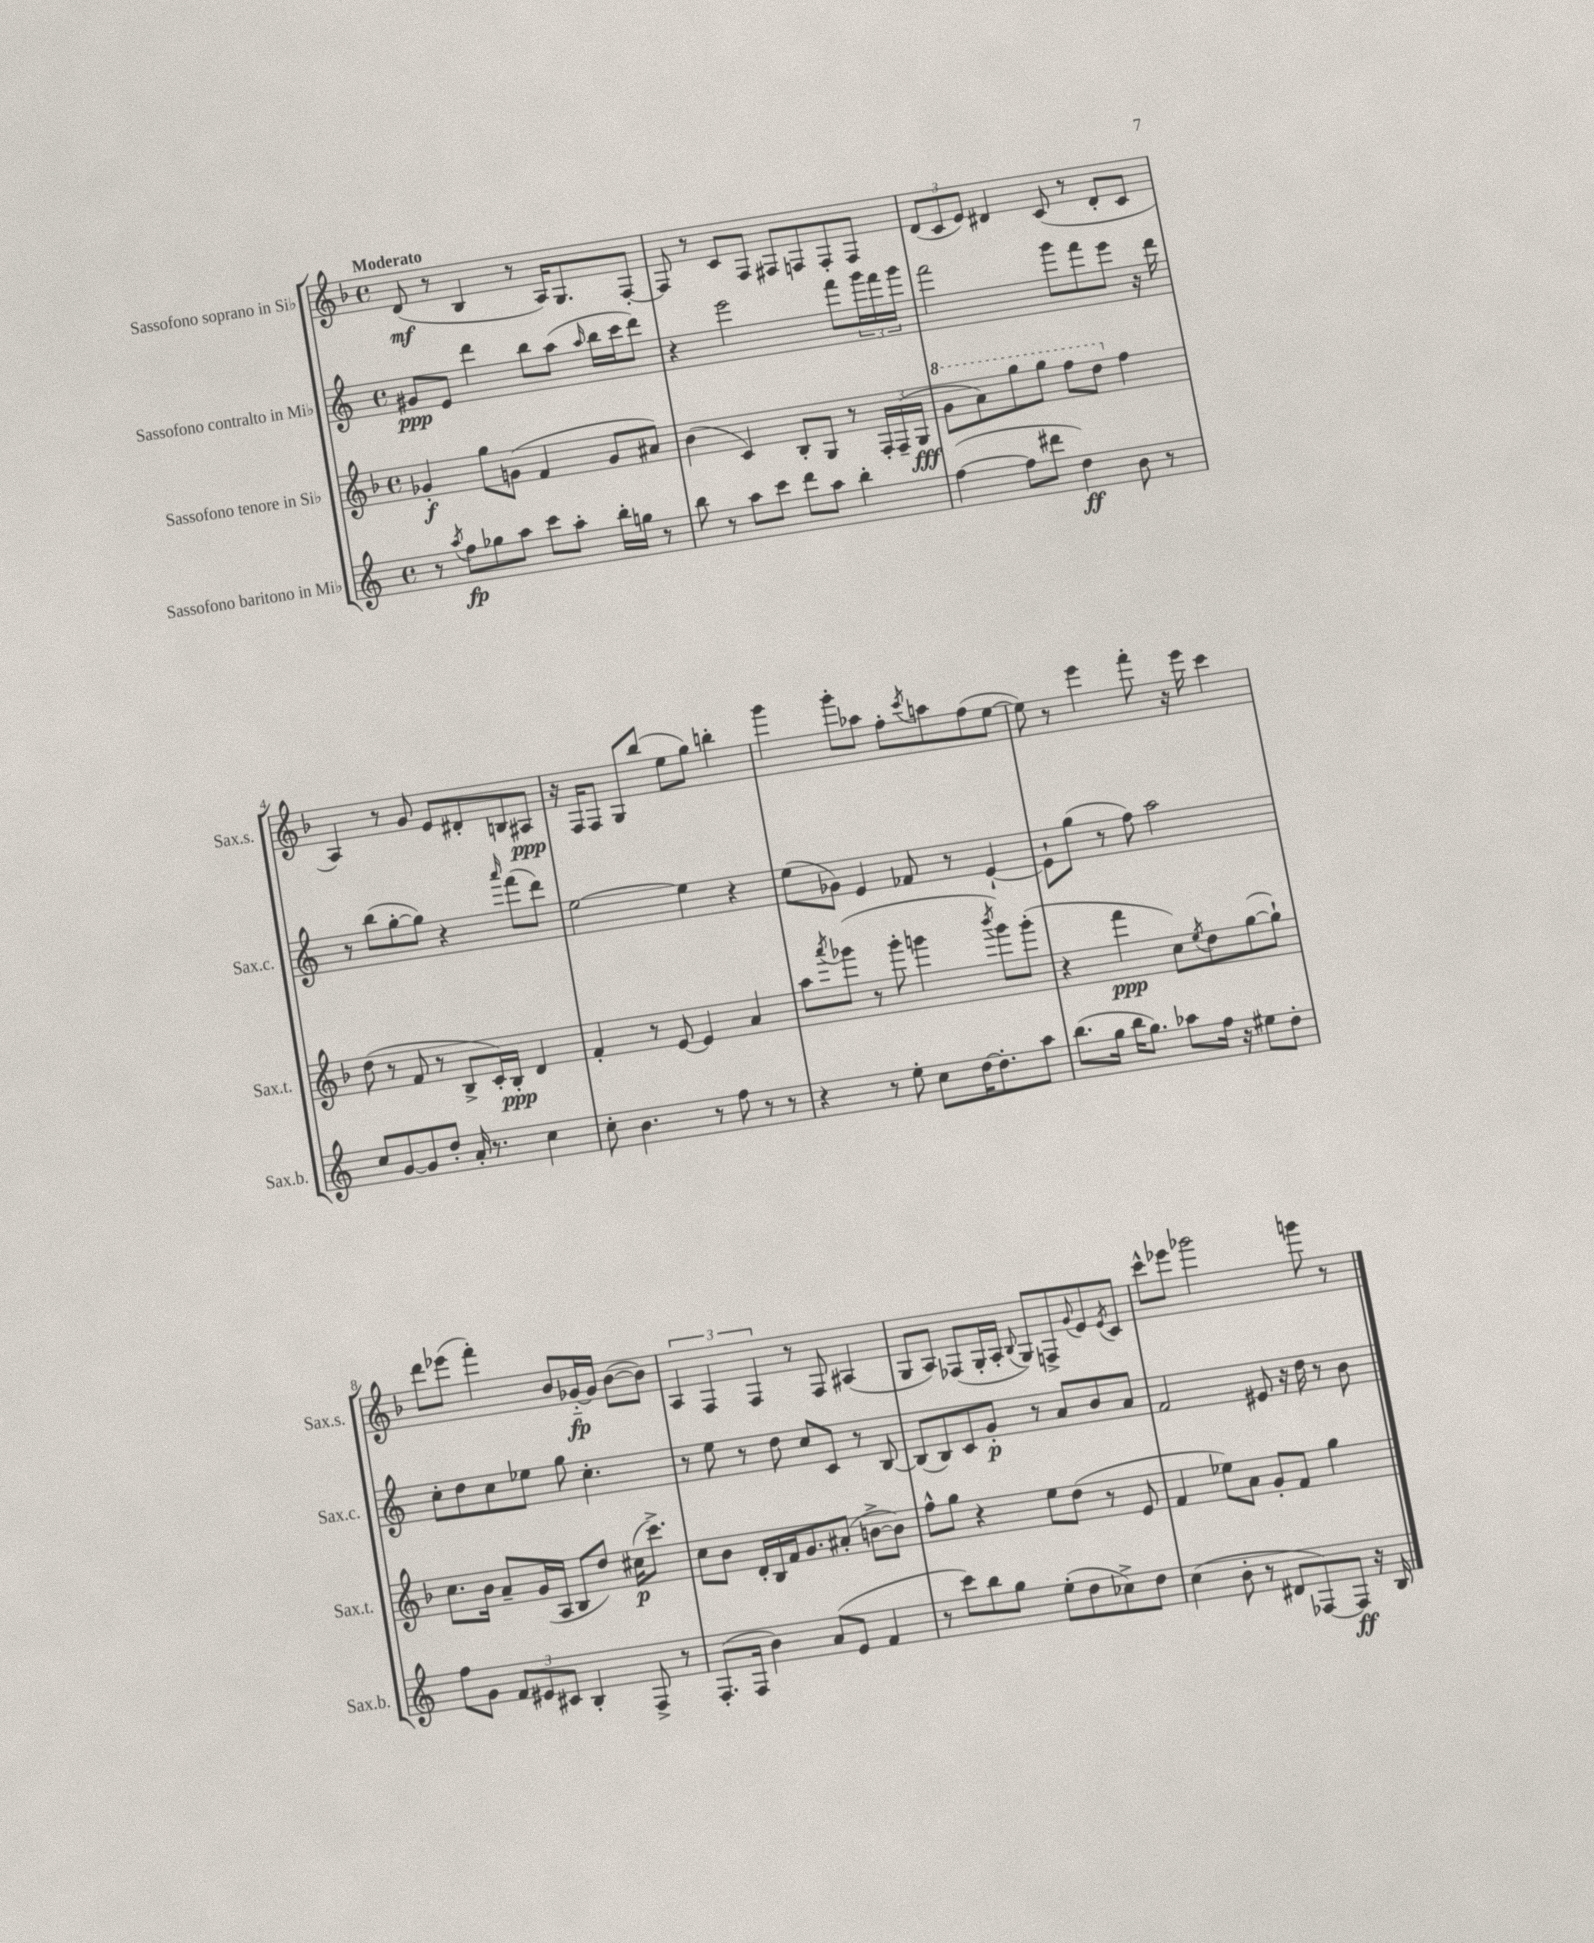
<<
\new StaffGroup <<
\new Staff = "s0" \with { instrumentName = "Sassofono soprano in Sib" shortInstrumentName = "Sax.s." } {
    \clef treble \key f \major \defaultTimeSignature \time 4/4 \tempo "Moderato"
    d'8\mf( r8 bes4 r8 a16) g8. f8~-. |
    f8 r8 c'8 f8 fis8 f8 f8-. f8 |
    \tuplet 3/2 { d'8( c'8 e'8) } dis'4 c'8( r8 dis'8-. c'8 |
    a4) r8 g'8 e'8 dis'8-. b8 ais8\ppp |
    r16 f16 f8 g8 bes''8( e''8 g''8) b''4-. |
    g'''4 g'''8-. aes''8 f''8-. \acciaccatura { c'''8 } a''8 f''8( e''8~ |
    e''8) r8 e'''4 f'''8-. r16 e'''16 c'''4 |
    d'''8 ees'''8( f'''4-.) bes'8 ges'16~-_\fp ges'16 bes'8~( bes'8) |
    \tuplet 3/2 { a4 f4 f4 } r8 f8 ais4( |
    g8 a8) fes8( g16-. a16-. \appoggiatura { bes8 } g8) f8-> \appoggiatura { g'8 } e'8 \acciaccatura { e'8 } c'8 |
    c'''8-^ ees'''8 ges'''2 g'''8 r8 \bar "|." |
}
\new Staff = "s1" \with { instrumentName = "Sassofono contralto in Mib" shortInstrumentName = "Sax.c." } {
    \clef treble \key c \major \defaultTimeSignature \time 4/4
    gis'8\ppp e'8 d'''4 b''8 a''8( \grace { a''16 } b''16 c'''16 d'''8) |
    r4 e'''2 f'''8 \tuplet 3/2 { g'''16 f'''16 g'''16 } |
    f'''2 g'''8 f'''8 e'''8 r16 d'''16 |
    r8 b''8( g''8~-. g''8) r4 \grace { a'''16 } f'''8( d'''8) |
    e''2~ e''4 r4 |
    e''8( ges'8) e'4 fes'8 r8 e'4~-! |
    e'8-! g''8( r8 f''8) a''2 |
    c''8-. d''8 c''8 ees''8 g''8 c''4.-. |
    r8 e''8 r8 d''8 c''8 c'8 r8 b8~ |
    b8( b8) c'8 g'8-.\p r8 a'8 b'8 a'8 |
    f'2 eis'8 r16 d''16 r8 b'8 \bar "|." |
}
\new Staff = "s2" \with { instrumentName = "Sassofono tenore in Sib" shortInstrumentName = "Sax.t." } {
    \clef treble \key f \major \defaultTimeSignature \time 4/4
    ges'4-.\f g''8 g'8( f'4 g'8 ais'8) |
    bes'4( c'4) bes8-. g8 r8 \tuplet 3/2 { f16-. f16--( g16\fff } |
    \ottava #1 g''8 a''8) g'''8 g'''8 f'''8 d'''8 \ottava #0 f''4 |
    d''8( r8 f'8 r8 bes8-> c'16-.) bes16-.\ppp d'4 |
    f'4-. r8 e'8~ e'4 a'4 |
    a''8 \acciaccatura { a'''8 } ges'''8( r8 ges'''8-. g'''4 \acciaccatura { bes'''8 } g'''8) g'''8-.( |
    r4 f'''4\ppp c''8) \acciaccatura { e''8 } d''8 g''8~( g''8-!) |
    c''8. bes'16 a'8-- g'16( a16 bes8 d''8) cis''16\p( c'''8.->) |
    c''8 bes'8 d'16-. bes16 f'16 g'8. ais'8-.( b'8~-> b'8) |
    f''8-^ g''8 r4 e''8 d''8( r8 e'8 |
    f'4 ees''8) a'8 g'8-. f'8 g''4 \bar "|." |
}
\new Staff = "s3" \with { instrumentName = "Sassofono baritono in Mib" shortInstrumentName = "Sax.b." } {
    \clef treble \key c \major \defaultTimeSignature \time 4/4
    r8 \acciaccatura { a''8 } f''8\fp ges''8 a''8 c'''8 a''8-. b''16-. g''16 r8 |
    b''8 r8 a''8 c'''8 d'''8 a''8 b''4-. |
    f''4~( f''8 dis'''8 d''4\ff) b'8 r8 |
    c''8 g'8~ g'8 d''8-. a'16-. r8. c''4 |
    c''8-. b'4. r8 f''8 r8 r8 |
    r4 r8 e''8-. c''8 d''16~ d''8.-. a''8 |
    b''8.( g''16 b''16 g''8.) aes''8 f''16 r16 eis''8 d''8-. |
    f''8 g'8 \tuplet 3/2 { f'8 eis'8 cis'8 } b4-. f8-> r8 |
    f8.-.( f16 b'4) a'8( e'8 f'4 |
    r8 c'''8) b''8 g''8 e''8-.( d''8 ces''8->) d''8 |
    c''4( b'8-. r8 dis'8 fes8~) fes8\ff r16 b16 \bar "|." |
}
>>
>>
